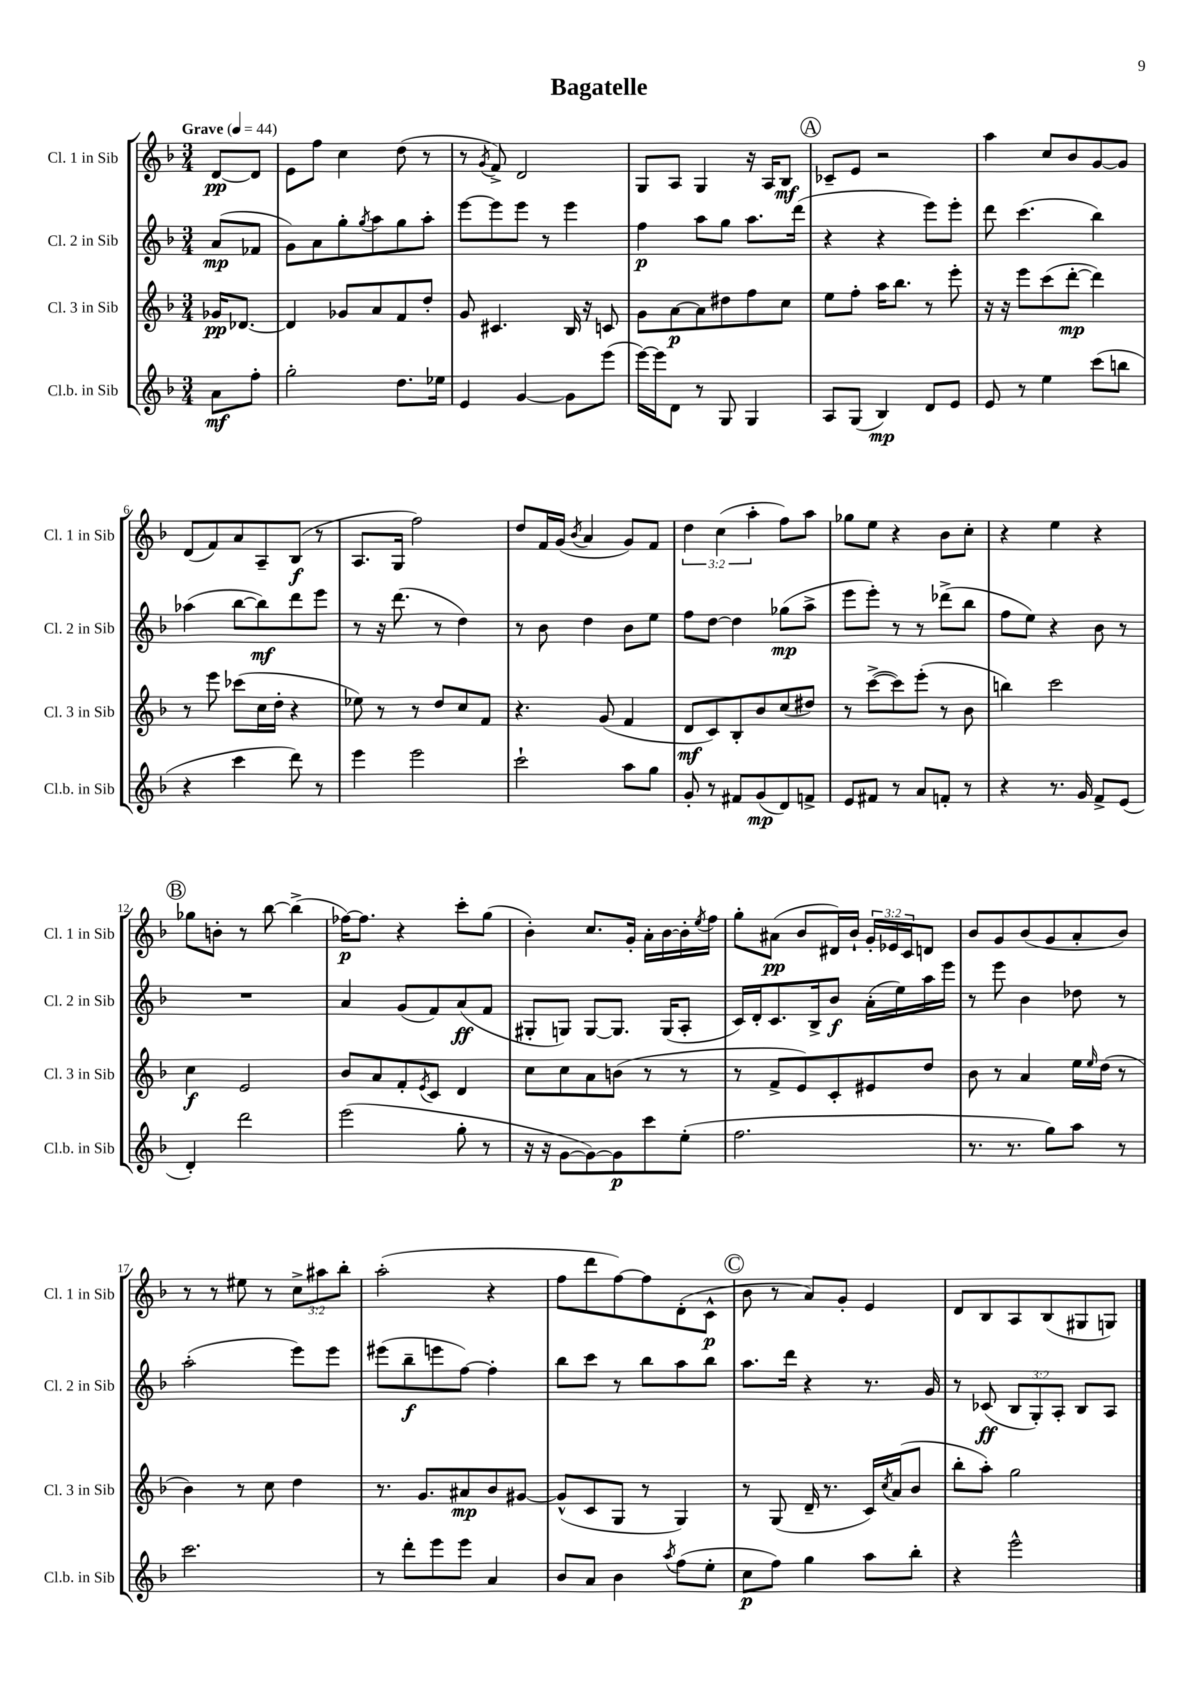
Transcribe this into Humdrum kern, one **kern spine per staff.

**kern	**dynam	**kern	**dynam	**kern	**dynam	**kern	**dynam
*part4	*part4	*part3	*part3	*part2	*part2	*part1	*part1
*staff4	*staff4	*staff3	*staff3	*staff2	*staff2	*staff1	*staff1
*I"Cl.b. in Sib	*	*I"Cl. 3 in Sib	*	*I"Cl. 2 in Sib	*	*I"Cl. 1 in Sib	*
*I'Cl.b. in Sib	*	*I'Cl. 3 in Sib	*	*I'Cl. 2 in Sib	*	*I'Cl. 1 in Sib	*
*clefG2	*	*clefG2	*	*clefG2	*	*clefG2	*
*k[b-]	*	*k[b-]	*	*k[b-]	*	*k[b-]	*
*M3/4	*	*M3/4	*	*M3/4	*	*M3/4	*
*MM44	*	*MM44	*	*MM44	*	*MM44	*
=	=	=	=	=	=	=	=
!	!	!	!	!	!	!LO:TX:a:B:t=Grave	!
8a\L	mf	16g-X/KL	pp	(8a/L	mp	[8d/L	pp
.	.	[8.d-X/J	.	.	.	.	.
8ff'\J	.	.	.	8f-X/J	.	8d/J]	.
=1	=1	=1	=1	=1	=1	=1	=1
2gg'\	.	4d-/]	.	8g\L)	.	8e\L	.
.	.	.	.	8a\	.	8ff\J	.
.	.	8g-X/L	.	8gg'\	.	4cc\	.
.	.	.	.	8qgg/	.	.	.
.	.	8a/	.	8aa\	.	.	.
8.dd\L	.	8f/	.	8gg\	.	(8dd\	.
.	.	8dd'/J	.	8aa'\J	.	8r	.
16ee-X\Jk	.	.	.	.	.	.	.
=2	=2	=2	=2	=2	=2	=2	=2
4e/	.	8g/	.	[8eee\L	.	8r	.
.	.	.	.	.	.	8qg/	.
.	.	4.c#X/	.	8eee\]	.	8f^/)	.
[4g/	.	.	.	8eee\J	.	2d/	.
.	.	.	.	8r	.	.	.
8g\L]	.	16B-/	.	4eee\	.	.	.
.	.	16r	.	.	.	.	.
(8eee\J	.	8cn/	.	.	.	.	.
=3	=3	=3	=3	=3	=3	=3	=3
[16eee\LL)	.	8g\L	.	4ff\	p	8G/L	.
16eee\J]	.	.	.	.	.	.	.
8d\J	.	[8a\	p	.	.	8A/J	.
8r	.	8a\]	.	8aa\L	.	4G/	.
8G/	.	8dd#X\	.	8gg\J	.	.	.
4G/	.	8ff\	.	8.aa\L	.	16r	.
.	.	.	.	.	.	16A/KL	.
.	.	8cc\J	.	.	.	8B-/J	mf
.	.	.	.	(16ddd\Jk	.	.	.
!!LO:REH:place=s1:t=A
=4	=4	=4	=4	=4	=4	=4	=4
8A/L	.	8ee\L	.	4r	.	8c-X~/L	.
(8G/J	.	8ff'\J	.	.	.	8e/J	.
4B-/)	mp	16aa\KL	.	4r	.	2r	.
.	.	8.bb-\J	.	.	.	.	.
8d/L	.	8r	.	8eee\L)	.	.	.
8e/J	.	8eee'\	.	8eee'\J	.	.	.
=5	=5	=5	=5	=5	=5	=5	=5
8e/	.	16r	.	8ddd\	.	4aa\	.
.	.	16r	.	.	.	.	.
8r	.	8eee\L	.	(4.ccc\	.	.	.
4ee\	.	(8ccc\	.	.	.	8cc/L	.
.	.	[8ddd'\J	mp	.	.	8b-/	.
(8ccc\L	.	4ddd\])	.	4bb-\)	.	[8g/	.
8bbn\J	.	.	.	.	.	8g/J]	.
!!LO:LB:g=z
=6	=6	=6	=6	=6	=6	=6	=6
4r	.	8r	.	(4aa-X\	.	(8d/L	.
.	.	8eee\	.	.	.	8f/)	.
4ccc\	.	(8ccc-X\L	.	[8bb-\L	.	8a/	.
.	.	16cc\L	.	8bb-\])	mf	8A~/	.
.	.	16dd'\JJ	.	.	.	.	.
8ddd\)	.	4r	.	8ddd\	.	(8B-/J	f
8r	.	.	.	8eee\J	.	8r	.
=7	=7	=7	=7	=7	=7	=7	=7
4eee\	.	8ee-X\)	.	8r	.	8.A/L	.
.	.	8r	.	16r	.	.	.
.	.	.	.	(8.ddd\	.	16G/Jk	.
2eee\	.	8r	.	.	.	2ff\)	.
.	.	8dd/L	.	8r	.	.	.
.	.	8cc/	.	4dd\)	.	.	.
.	.	8f/J	.	.	.	.	.
=8	=8	=8	=8	=8	=8	=8	=8
2ccc`\	.	4.r	.	8r	.	8dd/L	.
.	.	.	.	8b-\	.	16f/L	.
.	.	.	.	.	.	(16g/JJ	.
.	.	.	.	.	.	8qb-/	.
.	.	.	.	4dd\	.	4a/	.
.	.	(8g/	.	.	.	.	.
8aa\L	.	4f/	.	8b-\L	.	8g/L)	.
8gg\J	.	.	.	8ee\J	.	8f/J	.
=9	=9	=9	=9	=9	=9	=9	=9
8g'/	.	8d/L	mf	8ff\L	.	6dd\	.
8r	.	8c/)	.	[8dd\J	.	.	.
.	.	.	.	.	.	(6cc\	.
8f#X/L	.	8B-'/	.	4dd\]	.	.	.
.	.	.	.	.	.	6aa'\	.
(8g/	mp	8b-/	.	.	.	.	.
8d/)	.	(8cc/	.	(8gg-X\L	mp	8ff\L)	.
8fn^/J	.	8dd#X/J)	.	8aa^\J	.	8aa\J	.
=10	=10	=10	=10	=10	=10	=10	=10
8e/L	.	8r	.	8eee\L	.	8gg-X\L	.
8f#X/J	.	([8ccc^\L	.	8eee'\J)	.	8ee\J	.
8r	.	8ccc\])	.	8r	.	4r	.
8a/L	.	(8eee'\J	.	8r	.	.	.
8fn'/J	.	8r	.	(8ddd-X^\L	.	8b-\L	.
8r	.	8b-\	.	8bb-\J	.	8cc'\J	.
=11	=11	=11	=11	=11	=11	=11	=11
4r	.	4bbn\)	.	8ff\L	.	4r	.
.	.	.	.	8ee\J)	.	.	.
8.r	.	2ccc\	.	4r	.	4ee\	.
16g/	.	.	.	.	.	.	.
8f^/L	.	.	.	8b-\	.	4r	.
(8e/J	.	.	.	8r	.	.	.
!!LO:LB:g=z
!!LO:REH:place=s1:t=B
=12	=12	=12	=12	=12	=12	=12	=12
4d'/)	.	4cc\	f	2.r	.	8gg-X\L	.
.	.	.	.	.	.	8bn'\J	.
2ddd\	.	2e/	.	.	.	8r	.
.	.	.	.	.	.	[8bb-\	.
.	.	.	.	.	.	(4bb-^\]	.
=13	=13	=13	=13	=13	=13	=13	=13
(2eee\	.	8b-/L	.	4a/	.	[16ff-X\KL)	p
.	.	.	.	.	.	8.ff-\J]	.
.	.	8a/	.	.	.	.	.
.	.	8f'/	.	(8g/L	.	4r	.
.	.	8qe/	.	.	.	.	.
.	.	8c/J	.	8f/)	.	.	.
8gg'\	.	4d/	.	(8a/	ff	8ccc'\L	.
8r	.	.	.	8f/J	.	(8gg\J	.
=14	=14	=14	=14	=14	=14	=14	=14
16r	.	8cc\L	.	8G#X'/L	.	4b-'\)	.
16r	.	.	.	.	.	.	.
[8g\L	.	8cc\	.	8Gn/J)	.	.	.
8g\_)	.	8a\	.	[8G/L	.	8.cc/L	.
8g\]	p	(8bn\J	.	8.G/J]	.	.	.
.	.	.	.	.	.	16g'/Jk	.
8ccc\	.	8r	.	.	.	16a'\LL	.
.	.	.	.	(16G/KL	.	[16b-\	.
(8ee'\J	.	8r	.	8A'/J	.	16b-'\]	.
.	.	.	.	.	.	8qee/	.
.	.	.	.	.	.	16ff\JJ	.
=15	=15	=15	=15	=15	=15	=15	=15
2.ff\	.	8r	.	16c/LL)	.	8gg'\L	.
.	.	.	.	16d'/J	.	.	.
.	.	8f^/L	.	8.c/	.	(8a#X\J	pp
.	.	8e/)	.	.	.	8b-/L	.
.	.	.	.	16B-^/k	.	.	.
.	.	8c'/	.	8b-/J	f	16d#X/L)	.
.	.	.	.	.	.	16b-`/JJ	.
.	.	8e#X/	.	(16a'\LL	.	24g'/LL	.
.	.	.	.	.	.	24e-X/	.
.	.	.	.	16ee\)	.	.	.
.	.	.	.	.	.	24c/J	.
.	.	8dd/J	.	16aa\	.	8dn/J	.
.	.	.	.	16eee\JJ	.	.	.
=16	=16	=16	=16	=16	=16	=16	=16
8.r	.	8b-\	.	8r	.	8b-/L	.
.	.	8r	.	8eee\	.	8g/	.
8.r	.	.	.	.	.	.	.
.	.	4a/	.	4b-\	.	(8b-/	.
8gg\L)	.	.	.	.	.	8g/	.
8aa\J	.	16ee\LL	.	8dd-X\	.	8a'/	.
.	.	16qqee/	.	.	.	.	.
.	.	(16dd\JJ	.	.	.	.	.
8r	.	8r	.	8r	.	8b-/J)	.
!!LO:LB:g=z
=17	=17	=17	=17	=17	=17	=17	=17
2.ccc\	.	4b-\)	.	(2aa'\	.	8r	.
.	.	.	.	.	.	8r	.
.	.	8r	.	.	.	8ee#X\	.
.	.	8cc\	.	.	.	8r	.
.	.	4dd\	.	8eee\L)	.	12cc^\L	.
.	.	.	.	.	.	12aa#X\	.
.	.	.	.	8eee\J	.	.	.
.	.	.	.	.	.	12bb-'\J	.
=18	=18	=18	=18	=18	=18	=18	=18
8r	.	8.r	.	(8eee#X\L	.	(2aa'\	.
8ddd'\L	.	.	.	8bb-~\	f	.	.
.	.	8.g/L	.	.	.	.	.
8eee\	.	.	.	8eeen\	.	.	.
8eee\J	.	8a#X/	mp	[8ff\J)	.	.	.
4a/	.	8b-/	.	4ff'\]	.	4r	.
.	.	[8g#X/J	.	.	.	.	.
=19	=19	=19	=19	=19	=19	=19	=19
8b-/L	.	(8g#^^/L]	.	8bb-\L	.	8ff\L	.
8a/J	.	8c/	.	8ccc\J	.	8ddd\	.
4b-\	.	8G/J	.	8r	.	[8ff\)	.
.	.	8r	.	8bb-\L	.	8ff\]	.
8qaa/	.	.	.	.	.	.	.
(8ff\L	.	4G/)	.	8aa\	.	(8d'\	.
8ee'\J	.	.	.	8bb-\J	.	8c^^\J	p
!!LO:REH:place=s1:t=C
=20	=20	=20	=20	=20	=20	=20	=20
8cc\L	p	8r	.	8.aa\L	.	8b-\	.
8ff\J)	.	(8G/	.	.	.	8r	.
.	.	.	.	16ddd\Jk	.	.	.
4gg\	.	16d~/	.	4r	.	8a/L)	.
.	.	8.r	.	.	.	.	.
.	.	.	.	.	.	8g'/J	.
8aa\L	.	16c/LL)	.	8.r	.	4e/	.
.	.	8qcc/	.	.	.	.	.
.	.	(16a/J	.	.	.	.	.
8bb-'\J	.	8b-/J	.	.	.	.	.
.	.	.	.	16g/	.	.	.
=21	=21	=21	=21	=21	=21	=21	=21
4r	.	8bb-'\L	.	8r	.	8d/L	.
.	.	8aa'\J)	.	(8c-X/	ff	8B-/	.
2eee^^\	.	2gg\	.	12B-/L	.	8A/	.
.	.	.	.	12G'/)	.	.	.
.	.	.	.	.	.	(8B-/	.
.	.	.	.	12A'/J	.	.	.
.	.	.	.	8B-/L	.	8G#X/	.
.	.	.	.	8A/J	.	8Gn/J)	.
==	==	==	==	==	==	==	==
*-	*-	*-	*-	*-	*-	*-	*-
